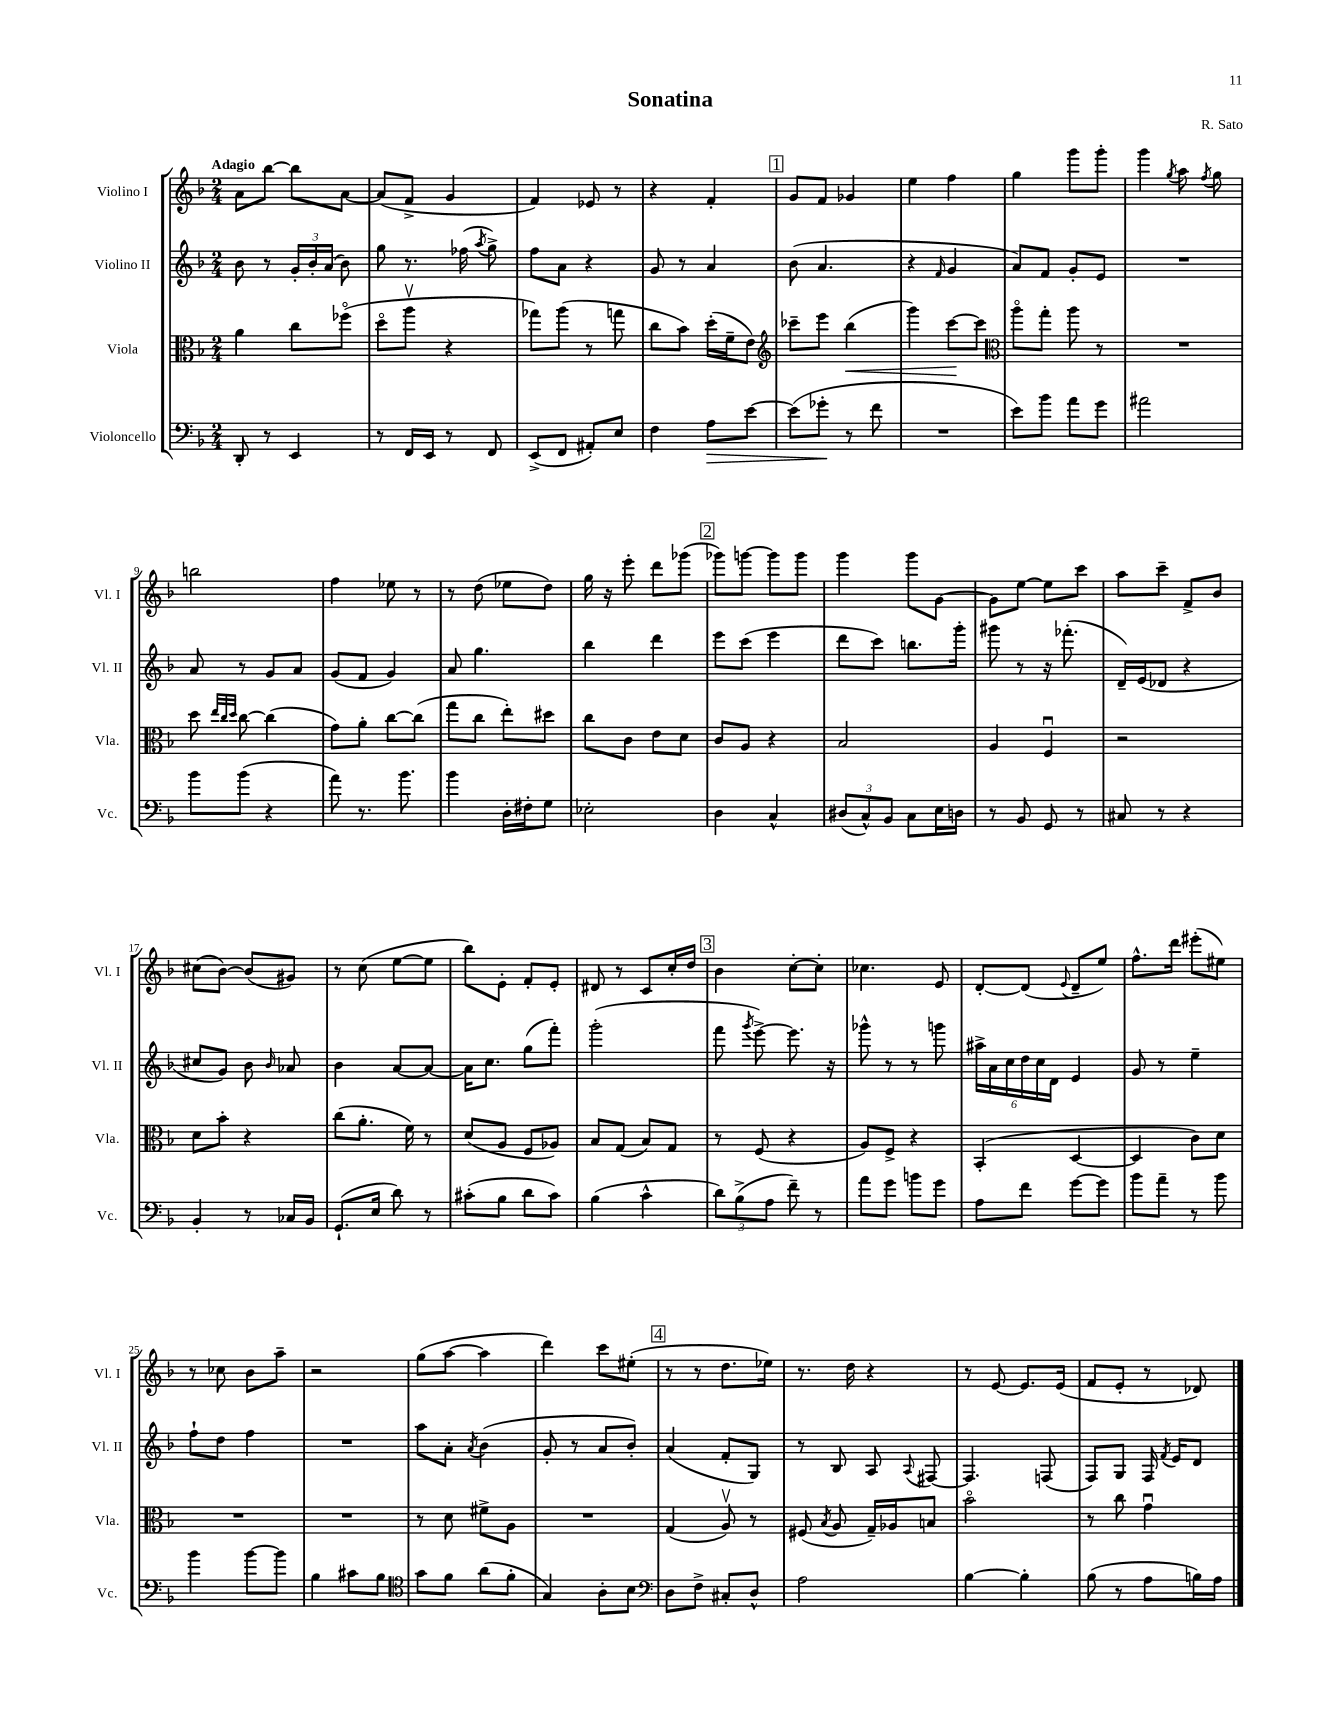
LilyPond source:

\header { title = "Sonatina" composer = "R. Sato" }
<<
\new StaffGroup <<
\new Staff = "s0" \with { instrumentName = "Violino I" shortInstrumentName = "Vl. I" } {
    \clef treble \key f \major \numericTimeSignature \time 2/4 \tempo "Adagio"
    \autoBeamOff a'8[ bes''8]~ bes''8[ a'8]~ |
    a'8[( f'8]-> g'4 |
    f'4) ees'8 r8 |
    r4 f'4-. |
    \mark \markup { \box "1" } g'8[ f'8] ges'4 |
    e''4 f''4 |
    g''4 g'''8[ g'''8]-. |
    g'''4 \acciaccatura { g''8 } a''8 \acciaccatura { f''8 } g''8 |
    b''2 |
    f''4 ees''8 r8 |
    r8 d''8( ees''8[ d''8]) |
    g''16 r16 e'''8-. d'''8[ ges'''8]( |
    \mark \markup { \box "2" } ges'''8[) g'''8]~ g'''8[ g'''8] |
    g'''4 g'''8[ g'8]~ |
    g'8[ e''8]~ e''8[ c'''8] |
    a''8[ c'''8]-- f'8[-> bes'8] |
    cis''8[( bes'8]~) bes'8[( gis'8]) |
    r8 c''8( e''8[~ e''8] |
    bes''8[) e'8]-. f'8[-. e'8]-. |
    dis'8 r8 c'8[ c''16-. d''16] |
    \mark \markup { \box "3" } bes'4 c''8[~-. c''8]-. |
    ces''4. e'8 |
    d'8[~-. d'8]( \appoggiatura { e'8 } d'8[-- e''8]) |
    f''8.[-^ d'''16] eis'''8[-.( eis''8]) |
    r8 ces''8 bes'8[ a''8]-- |
    r2 |
    g''8[( a''8]~ a''4 |
    d'''4) c'''8[ eis''8]-.( |
    \mark \markup { \box "4" } r8 r8 d''8.[ ees''16]) |
    r8. d''16 r4 |
    r8 e'8~ e'8.[ e'16]( |
    f'8[ e'8]-. r8 des'8) \bar "|." |
}
\new Staff = "s1" \with { instrumentName = "Violino II" shortInstrumentName = "Vl. II" } {
    \clef treble \key f \major \numericTimeSignature \time 2/4
    \autoBeamOff bes'8 r8 \tuplet 3/2 { g'16[-. bes'16-. a'16]( } bes'8) |
    g''8 r8. fes''16( \acciaccatura { a''8 } g''8->) |
    f''8[ a'8] r4 |
    g'8 r8 a'4 |
    \mark \markup { \box "1" } bes'8( a'4. |
    r4 \grace { f'16 } g'4 |
    a'8[) f'8] g'8[-. e'8] |
    R2 |
    a'8 r8 g'8[ a'8] |
    g'8[( f'8] g'4) |
    a'8 g''4. |
    bes''4 d'''4 |
    \mark \markup { \box "2" } e'''8[ c'''8]( e'''4 |
    d'''8[ c'''8]) b''8.[ g'''16]-. |
    gis'''8 r8 r16 fes'''8.-.( |
    d'16[--) e'16( des'8] r4 |
    cis''8[ g'8]) bes'8 \grace { bes'16 } aes'8 |
    bes'4 a'8[~ a'8]~ |
    a'16[ c''8.] g''8[( f'''8]-.) |
    g'''2-.( |
    \mark \markup { \box "3" } f'''8 \acciaccatura { g'''8 } e'''8~->) e'''8. r16 |
    ges'''8-^ r8 r8 g'''8 |
    \tuplet 6/4 { ais''16[-> a'16 c''16 d''16 c''16 d'16] } e'4 |
    g'8 r8 e''4-- |
    f''8[-! d''8] f''4 |
    R2 |
    a''8[ a'8]-. \acciaccatura { a'8 } bes'4( |
    g'8-. r8 a'8[ bes'8]-.) |
    \mark \markup { \box "4" } a'4( f'8[-. g8]) |
    r8 bes8 a8 \appoggiatura { a8 } fis8~ |
    fis4. f8( |
    f8[) g8] f16 \acciaccatura { f'8 } e'16[ d'8] \bar "|." |
}
\new Staff = "s2" \with { instrumentName = "Viola" shortInstrumentName = "Vla." } {
    \clef alto \key f \major \numericTimeSignature \time 2/4
    \autoBeamOff a'4 c''8[ fes''8]\flageolet( |
    d''8[\flageolet a''8]\upbow r4 |
    ges''8[) a''8]( r8 g''8 |
    c''8[ bes'8]) d''16[-.( f'16-- e'8]) |
    \mark \markup { \box "1" } \clef treble ces'''8[-- e'''8] bes''4\<( |
    g'''4) c'''8[~\! c'''8] |
    \clef alto a''8[\flageolet g''8]-. a''8 r8 |
    R2 |
    d''8 \grace { e''32[ c''32 d''32] } c''8~ c''4( |
    g'8[) a'8]-. c''8[~ c''8]( |
    g''8[ c''8] e''8[-.) dis''8] |
    c''8[ c'8] e'8[ d'8] |
    \mark \markup { \box "2" } c'8[ a8] r4 |
    bes2 |
    a4 f4\downbow |
    r2 |
    d'8[ bes'8]-. r4 |
    c''8[( a'8.]-. f'16) r8 |
    d'8[( a8] f8[ aes8]) |
    bes8[ g8]( bes8[) g8] |
    \mark \markup { \box "3" } r8 f8( r4 |
    a8[) f8]-> r4 |
    bes,4-.( d4~ |
    d4 c'8[) d'8] |
    R2 |
    R2 |
    r8 d'8 fis'8[-> a8] |
    R2 |
    \mark \markup { \box "4" } g4( a8\upbow) r8 |
    fis8( \acciaccatura { bes8 } a8 g16[--) aes16 b8] |
    bes'2\flageolet |
    r8 c''8 g'4\downbow \bar "|." |
}
\new Staff = "s3" \with { instrumentName = "Violoncello" shortInstrumentName = "Vc." } {
    \clef bass \key f \major \numericTimeSignature \time 2/4
    \autoBeamOff d,8-. r8 e,4 |
    r8 f,16[ e,16] r8 f,8 |
    e,8[->( f,8] ais,8[-.) e8] |
    f4 a8[\> e'8]~ |
    \mark \markup { \box "1" } e'8[( ges'8]-.\! r8 f'8 |
    R2 |
    e'8[) bes'8] a'8[ g'8] |
    ais'2 |
    bes'8[ bes'8]( r4 |
    a'8) r8. bes'8. |
    bes'4 d16[-. fis16-. g8] |
    ees2-. |
    \mark \markup { \box "2" } d4 c4-^ |
    \tuplet 3/2 { dis8[( c8-^) bes,8] } c8[ e16 d16] |
    r8 bes,8 g,8 r8 |
    cis8 r8 r4 |
    bes,4-. r8 ces16[ bes,16] |
    g,8.[-!( e16] d'8) r8 |
    cis'8[-.( bes8] d'8[ cis'8]) |
    bes4( c'4-^ |
    \mark \markup { \box "3" } \tuplet 3/2 { d'8[) bes8->( a8] } f'8--) r8 |
    a'8[ g'8] b'8[ g'8] |
    a8[ f'8] g'8[~ g'8] |
    bes'8[ a'8]-- r8 bes'8 |
    bes'4 bes'8[~ bes'8] |
    bes4 cis'8[ bes8] |
    \clef tenor g'8[ f'8] a'8[( f'8]-. |
    g4) a8[-. bes8] |
    \mark \markup { \box "4" } \clef bass d8[ f8]-> cis8[-. d8]-^ |
    a2 |
    bes4~ bes4-. |
    bes8( r8 a8[ b16) a16] \bar "|." |
}
>>
>>
